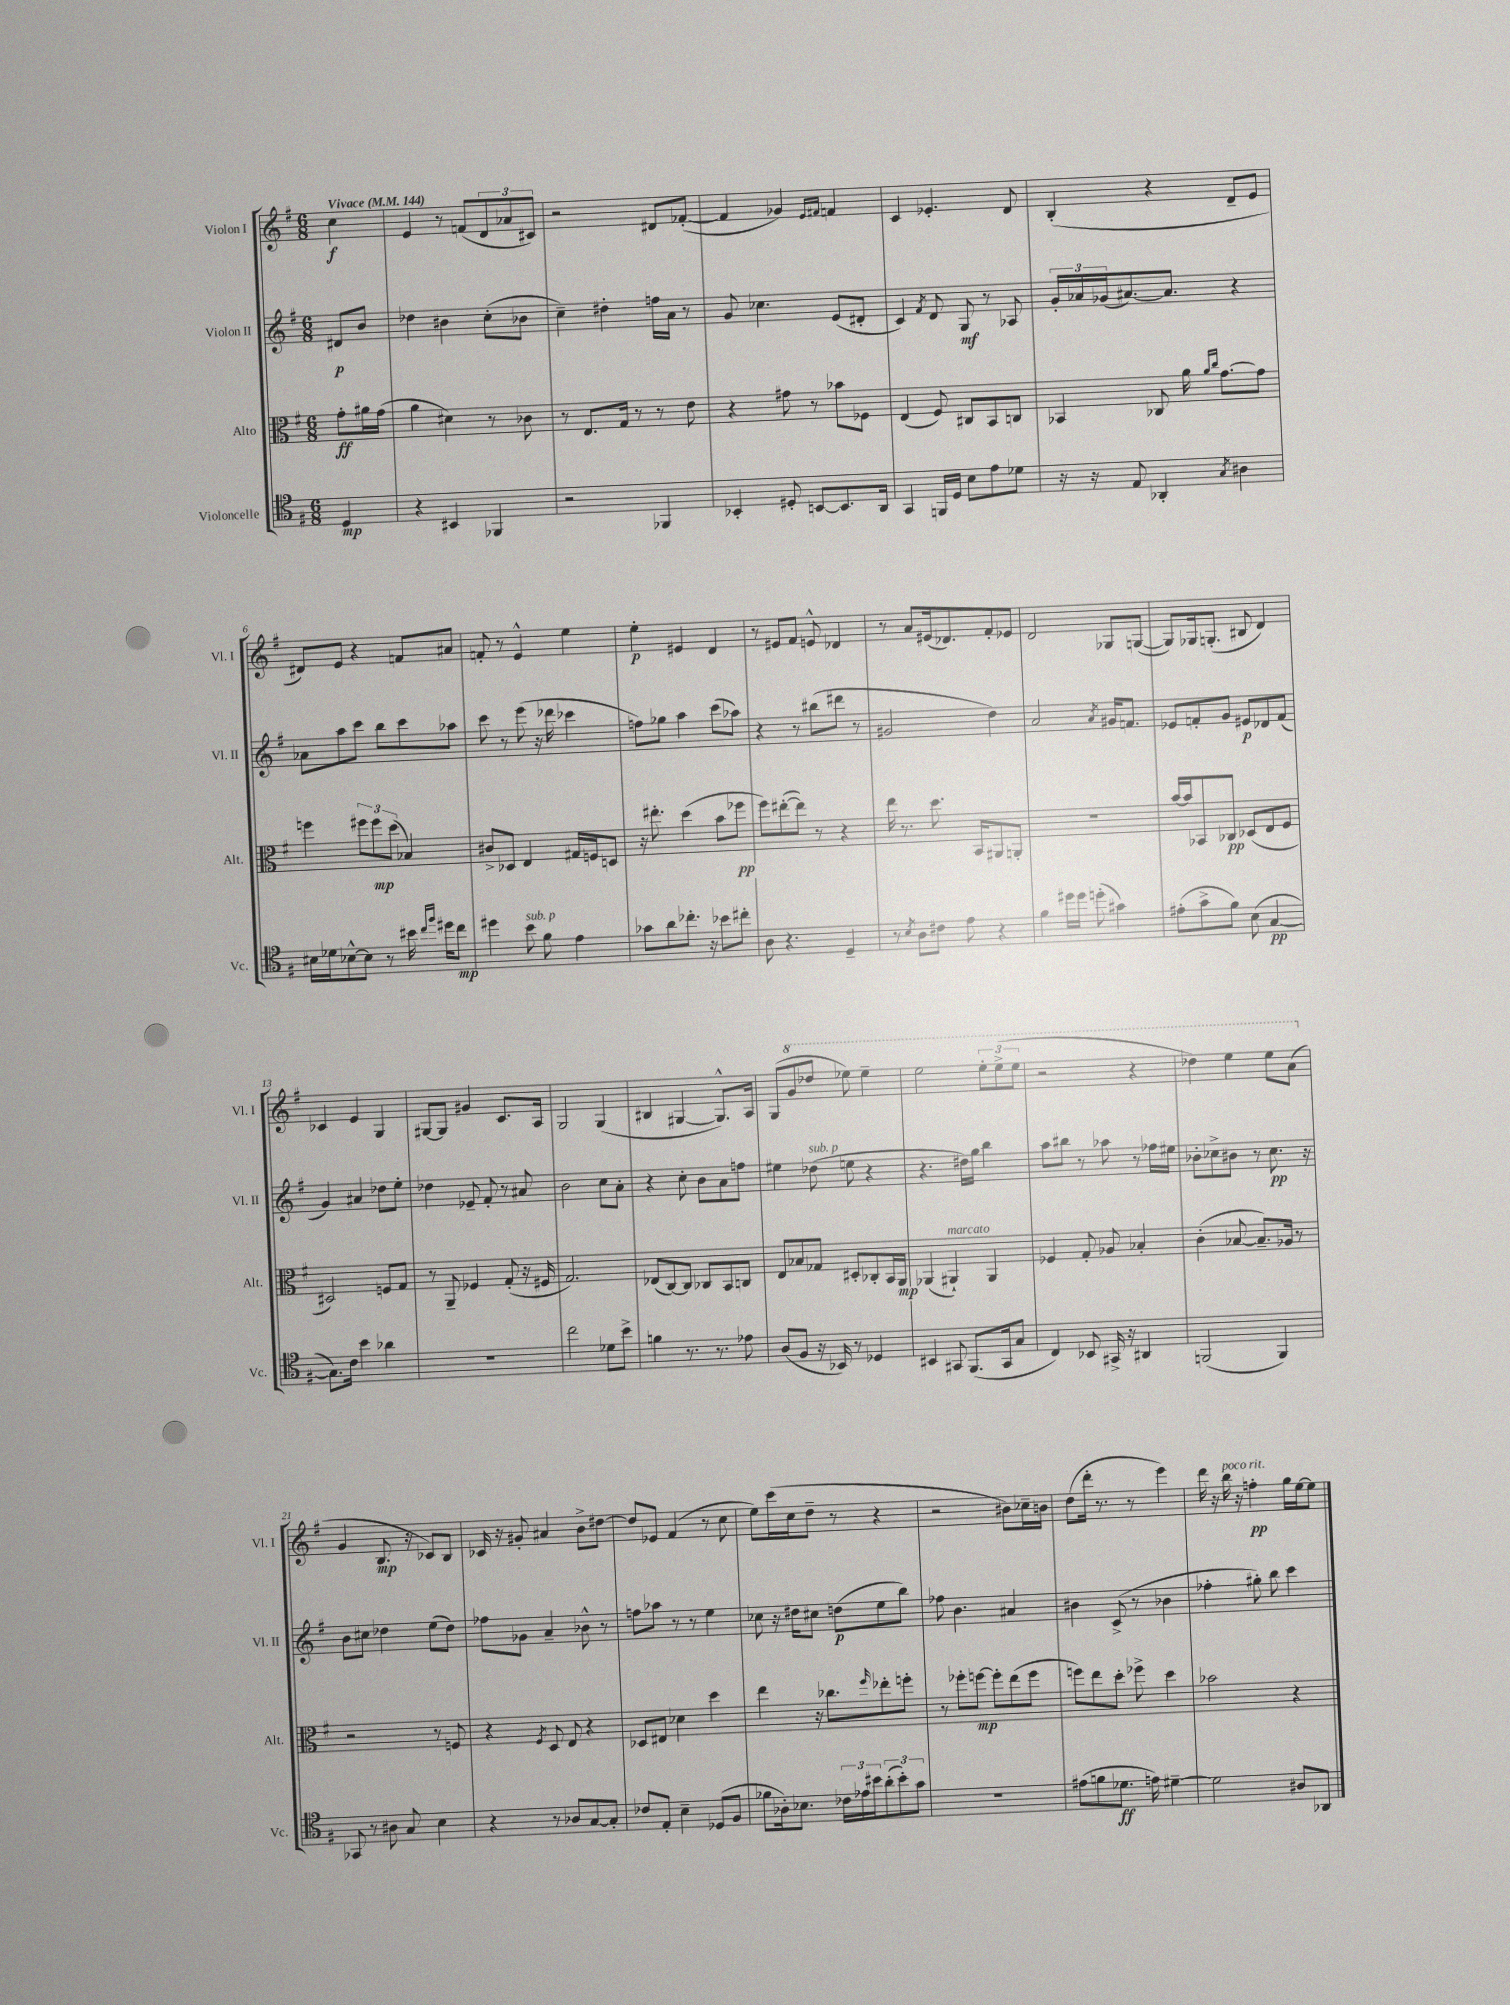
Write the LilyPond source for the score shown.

<<
\new StaffGroup <<
\new Staff = "s0" \with { instrumentName = "Violon I" shortInstrumentName = "Vl. I" } {
    \clef treble \key g \major \numericTimeSignature \time 6/8 \partial 4 \tempo "Vivace" 4 = 144
    c''4\f |
    e'4 r8 f'8( \tuplet 3/2 { d'8 aes'8 cis'8) } |
    r2 dis'8 fes'8~-.( |
    fes'4 ges'4) \grace { e'16 fis'16 } f'4 |
    c'4 ees'4.-. d'8 |
    b4-.( r4 d'8-- e'8 |
    dis'8) e'8 r4 f'8 ais'8 |
    f'8-. r8 e'4-^ e''4 |
    e''4-.\p eis'4 d'4 |
    r8 eis'8 fis'8 e'8-^ des'4 |
    r8 a'8 eis'16( des'8.) fis'8-. ees'8 |
    d'2 ges8 g8~( |
    g8) ges16 g8.-.( bis8 d'4) |
    ces'4 e'4 g4 |
    gis8~ gis8 gis'4 c'8. a16 |
    g2 g4( |
    bis4 gis4~ gis8.-^) a16 |
    g8( \ottava #1 g''8 des'''8 ees'''8) ees'''4-- |
    e'''2 \tuplet 3/2 { e'''8-. e'''8->( e'''8 } |
    r2 r4 |
    des'''4) e'''4 e'''8 a''8( \ottava #0 |
    g'4 b8.\mp r16 ces'8) b8 |
    ces'16 r16 gis'8-. ais'4 b'8-> dis''8~ |
    dis''8 ees'8 fis'4( r8 c''8 |
    e''8) c'''16( c''16 d''8-- r8 r4 |
    r2 bis'8) ces''16-- b'16 |
    d''8( d'''16-. r8. r8 e'''4) |
    d'''16 r16 b''16^\markup { \italic "poco rit." } r16 f''4-.\pp g''16 e''16~ e''8 \bar "|." |
}
\new Staff = "s1" \with { instrumentName = "Violon II" shortInstrumentName = "Vl. II" } {
    \clef treble \key g \major \numericTimeSignature \time 6/8 \partial 4
    dis'8\p b'8 |
    des''4 bis'4 c''8-.( bes'8 |
    c''4--) dis''4-. f''16 a'16 r8 |
    g'8 ces''4. e'8( dis'8-. |
    c'4) \acciaccatura { fis'8 } d'8 g8\mf r8 aes8 |
    \tuplet 3/2 { g'16-. aes'16 ges'16( } ais'8.~) ais'8. r4 |
    aes'8 a''8 c'''8 b''8 c'''8 aes''8 |
    c'''8 r8 e'''8( r16 des'''16 ces'''4 |
    f''8) ges''8 a''4 c'''8( aes''8) |
    r4 r8 bis''8( dis'''8 r8 |
    gis'2 d''4) |
    a'2 \acciaccatura { a'8 } gis'16 f'8. |
    ees'8 f'8-. g'8 eis'8\p des'8 f'8( |
    g'4) ais'4 des''8 e''8-. |
    des''4 ees'8-- fis'8-. r8 ais'8 |
    b'2 c''8 a'8-. |
    r4 c''8-. b'8 a'8 f''8 |
    eis''4 des''8^\markup { \italic "sub. p" }( e''8 r4 |
    r4. dis''16) g''16 b''4 |
    a''8 bis''8 r8 aes''8 r8 fes''16 eis''16 |
    bes'8-. ces''8-> bis'8 r8 ces''8.\pp r16 |
    b'8 cis''8 des''4 e''8( des''8) |
    fes''8 ges'8 a'4-- bes'8-^ r8 |
    f''8 aes''8 r8 r8 e''4 |
    ces''8 r16 dis''16 cis''8 d''8\p( e''8 b''8) |
    fes''8 b'4. ais'4 |
    bis'4 c'8->( r8 bes'4 |
    fes''4-. gis''8-.) b''8 c'''4 \bar "|." |
}
\new Staff = "s2" \with { instrumentName = "Alto" shortInstrumentName = "Alt." } {
    \clef alto \key g \major \numericTimeSignature \time 6/8 \partial 4
    g'8-.\ff ais'16 g'16( |
    a'4 dis'4) r8 ces'8 |
    r8 e8. g16 r8 r8 e'8 |
    r4 gis'8 r8 bes'8 fes8 |
    e4( fis8) cis8 b,8 c8 |
    bes,4 ces8 a'16 \grace { a'16 c''16 } g'8.~ g'8 |
    f''4 \tuplet 3/2 { fis''8 fis''8\mp d''8( } bes4) |
    cis'8-> des8 e4 gis16 f16 d8 |
    r16 eis''8.-. d''4( b'8 fes''8\pp |
    fis''8) eis''8~-.( eis''8) r8 r4 |
    e''16 r8. d''8. b,16 ais,8 a,8-. |
    R2. |
    b'16~ b'16 bes,8 ces8\pp des8( e8 fis8 |
    dis2) f8 g8 |
    r8 a,8-- fes4 g8-.( r16 fis16 |
    g2.) |
    ees8( c8~) c8 ces8 b,8 c8 |
    e8 bes8 ges8 dis8-. ces8-. b,16 a,16\mp |
    aes,4( ais,4-!^\markup { \italic "marcato" }) ais,4 |
    fes4 g8-. aes8 bes4-. |
    c'4-.( bes8~ bes8.--) aes16 r8 |
    r2 r8 f8 |
    r4 \acciaccatura { fis8 } d8 e8 r4 |
    des8 eis8 des'4 d''4 |
    e''4 r16 ces''8. \grace { fis''16 } ees''8-. f''8-. |
    r8 fes''8-. f''8~\mp f''8-. e''8( f''8 |
    f''8) e''8 d''8-. fes''8-> d''4 |
    bes'2 r4 \bar "|." |
}
\new Staff = "s3" \with { instrumentName = "Violoncelle" shortInstrumentName = "Vc." } {
    \clef tenor \key g \major \numericTimeSignature \time 6/8 \partial 4
    d4\mp |
    r4 bis,4 fes,4 |
    r2 fes,4 |
    bes,4-. dis8-. b,8~ b,8. a,16 |
    g,4 f,16 d16 b8 e'8 des'8 |
    r16 r16 e8 aes,4-. \acciaccatura { g8 } ais4 |
    bis16 des'16 bes8~-^ bes8 r8 bis'16 \grace { c''16 fis''16 } dis''16 c''8\mp |
    dis''4 b'8^\markup { \italic "sub. p" } fis'8 e'4 |
    ges'8 a'8 ces''8.-. r16 bes'8 cis''8-. |
    a8 r4. d4-- |
    r8 \acciaccatura { b8 } a8 cis'8 e'8 r4 |
    fis'4 dis''16 dis''16 d''8-.( gis'4) |
    eis'8-.( g'8-> fis'8) b8( g4~\pp |
    g8.) c'16 b'4 aes'4 |
    R2. |
    c''2 des'8 b'8-> |
    f'4 r8. r8. ees'8 |
    a8( fis8 r16 bes,16) r8 des4 |
    bis,4 gis,8 fis,8.( gis,16 g8 |
    c4) bes,8 gis,16-> r16 ais,4 |
    f,2( f,4) |
    ges,8 r8 ais8 g8 b4 |
    r4 r8 aes8 g8~ g8-. |
    ces'8 e8-. b4-- des8( fis8 |
    fes'8 aes16-.) bes8. \tuplet 3/2 { ces'16 ees'16 bis'16 } \tuplet 3/2 { a'8-.( bis'8-.) g'8 } |
    R2. |
    eis'8( f'8 des'8.\ff e'16) dis'4~-- |
    dis'2 ais8 aes,8 \bar "|." |
}
>>
>>
